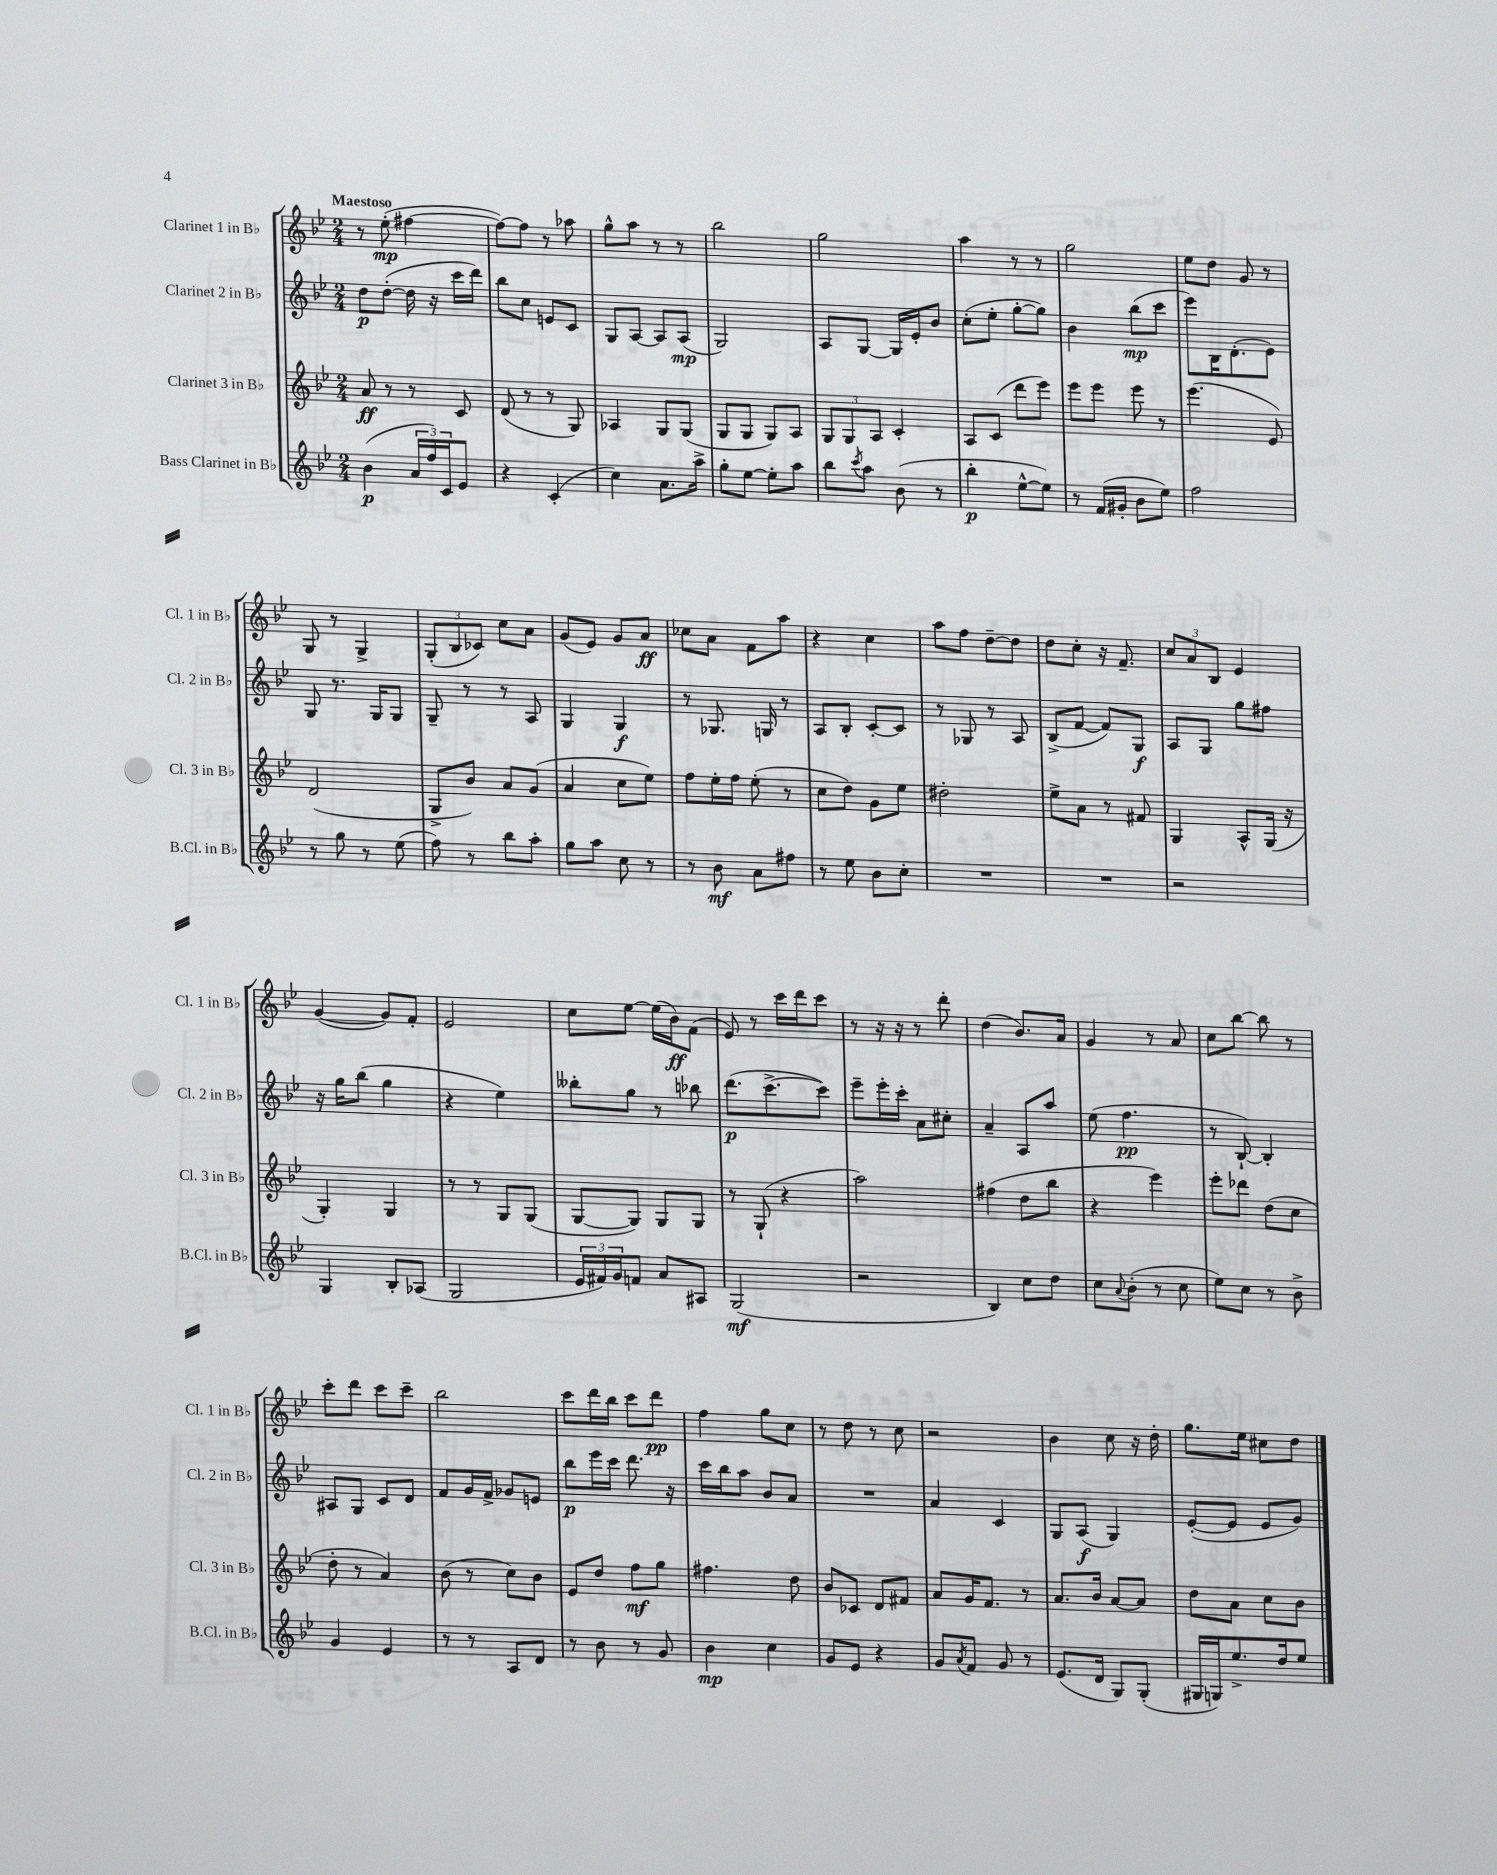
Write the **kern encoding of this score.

**kern	**kern	**kern	**kern
*staff4	*staff3	*staff2	*staff1
*clefG2	*clefG2	*clefG2	*clefG2
*k[b-e-]	*k[b-e-]	*k[b-e-]	*k[b-e-]
*M2/4	*M2/4	*M2/4	*M2/4
(4b-\	8a/	8dd\L	8r
.	8r	([8dd'\J	(8ee-'\
24a/LL	8r	16dd\]	[4ff#\
24ff/)	.	.	.
.	.	16r	.
24c/J	.	.	.
8e-/J	8c/	16ccc\LL	.
.	.	16ddd\JJ)	.
=	=	=	=
4r	(8d/	8bb-\L	8ff#\_L)
.	8r	8cc\J	8ff#\]J
(4c'/	8r	8e/L	8r
.	8G/)	8c/J	8aa-\
=	=	=	=
4cc\)	4A-/	8G/L	8gg^^\L
.	.	[8A/J	8aa\J
8.a\L	8G/L	8A/]L	8r
.	(8G/J	(8A/J	8r
16aa^\Jk	.	.	.
=	=	=	=
8gg'\L	8G/L	2G/)	2bb-\
[8ee-\J	8G/J	.	.
8ee-'\]L	8G/L)	.	.
8aa\J	8A/J	.	.
=	=	=	=
8bb-\L	12G/L	8A/L	2gg\
.	12G/	.	.
8qccc/	.	.	.
8aa\J	.	[8G/J	.
.	12A/J	.	.
(8b-\	4c'/	16G/]LL	.
.	.	16e-'/J	.
8r	.	8b-/J	.
=	=	=	=
4bb-'\	8A/L	(8cc'\L	4aa\
.	(8c/J	8ee-'\J	.
[8ee-^^\L	8ddd\L	[8gg'\L	8r
8ee-\]J)	8eee-\J)	8gg\]J)	8r
=	=	=	=
8r	8eee-\L	4b-\	2gg\
(16f/LL	8eee-\J	.	.
16g#'/JJ	.	.	.
8b-\L	8eee-\	(8bb-\L	.
8ee-\J)	8r	8ccc\J	.
=	=	=	=
2ff\	(4.eee-\	8eee-\L)	8ee-\L
.	.	16B-\K	8dd\J
.	.	(8.d'\	.
.	.	.	8g/
.	8e-/)	8e-\J)	8r
=	=	=	=
8r	(2d/	8G/	8G/
8gg\	.	8.r	8r
8r	.	.	4G^/
.	.	16G/LK	.
(8ee-\	.	8G/J	.
=	=	=	=
8ff\)	8G^/L	8G~/	(12G'/L
.	.	.	12B-/
8r	8b-/J)	8r	.
.	.	.	12c-/J)
8bb-\L	8a/L	8r	8cc\L
8aa'\J	(8g/J	8A/	8a\J
=	=	=	=
8gg\L	4a/	4G/	(8g/L
8aa\J	.	.	8e-/J)
8cc\	8cc\L	4G/	8g/L
8r	8ee-\J)	.	8a/J
=	=	=	=
8r	8ff\L	8r	8cc-\L
8b-\	16ee-'\L	8.G-/	8a\J
.	16ff\JJ	.	.
8a\L	(8ee-'\	.	8f\L
.	.	16G/	.
8ff#\J	8r	8r	8aa\J
=	=	=	=
8r	8cc\L	8A/L	4r
8ee-\	8dd\J)	8B-'/J	.
8b-\L	8g\L	[8c'/L	4cc\
8cc'\J	8ee-\J	8c/]J	.
=	=	=	=
2r	2dd#'\	8r	8aa\L
.	.	8G-/	8ff\J
.	.	8r	[8dd~\L
.	.	8A/	8dd\]J
=	=	=	=
2r	8ee-^\L	(8B-^/L	8dd\L
.	8a\J	[8f/J	8cc'\J
.	8r	8f/]L)	16r
.	.	.	8.f~/
.	8f#/	8G/J	.
=	=	=	=
2r	4G/	8A/L	12cc/L
.	.	.	12a/
.	.	8G/J	.
.	.	.	12B-/J
.	8A^^/L	8gg\L	4e-/
.	(16G/Jk	8ff#\J	.
.	16r	.	.
=	=	=	=
4G/	4G'/)	16r	([4g/
.	.	16gg\LK	.
.	.	(8bb-\J	.
8B-'/L	4G/	4gg\	8g/]L)
(8A-/J	.	.	8f'/J
=	=	=	=
2G/	8r	4r	2e-/
.	8r	.	.
.	8G/L	4ee-\)	.
.	(8G/J	.	.
=	=	=	=
24e-/LL	[8G/L	8bb--'\L	8cc\L
24f#/)	.	.	.
24g/J	.	.	.
8f/J	8G/]J)	8gg\J	[8ee-\J
8a/L	8G/L	8r	(16ee-\]LL
.	.	.	16b-\J)
8A#/J	8G/J	8bb-\	(8f\J
=	=	=	=
(2G/	8r	(8.ddd\L	8e-/)
.	(8G`/	.	8r
.	.	[8.ccc^\	.
.	4r	.	16ccc\LL
.	.	.	16ddd\J
.	.	8ccc\]J)	8ccc\J
=	=	=	=
2r	2aa\)	8eee-~\L	8r
.	.	16eee-'\L	16r
.	.	16ccc'\JJ	16r
.	.	8a\L	8r
.	.	8cc#'\J	8ddd'\
=	=	=	=
4B-/)	(4ff#\	4a~/	(4dd\
8cc\L	8dd\L	8A/L	8.b-/L)
8dd\J	8bb-\J	8aa/J	.
.	.	.	16a/Jk
=	=	=	=
8cc\L	4r	(8ee-\	4g/
8qqa/	.	.	.
(8b-'\J	.	4.ff\	.
8r	4eee-\)	.	8r
8cc\	.	.	8a/
=	=	=	=
8ee-\L)	8eee-'\L	8r	8cc\L
8cc\J	8ddd-\J	[8B-`/)	[8bb-\J
8r	(8dd\L	4B-'/]	8bb-\]
8b-^\	8cc\J	.	8r
=	=	=	=
4g/	8dd'\	8A#/L	8ccc'\L
.	8r	8G/J	8ddd\J
4e-/	4a/)	8c/L	8ccc\L
.	.	8d/J	8ccc~\J
=	=	=	=
8r	(8b-\	8f/L	2bb-\
8r	8r	16g/L	.
.	.	16f^/JJ	.
8A/L	8cc\L)	8g-/L	.
8d/J	8b-\J	8e/J	.
=	=	=	=
8r	8e-/L	8bb-\L	8ccc\L
8b-\	8dd/J	16eee-\L	16ddd\L
.	.	16ccc\JJ	16bb-\JJ
8r	8ff\L	8.ddd\	8ccc\L
8g/	8gg\J	.	8ddd\J
.	.	16r	.
=	=	=	=
4b-\	4.ff#\	16ccc\LL	4ff\
.	.	16bb-\J	.
.	.	8aa\J	.
4cc\	.	8b-/L	8gg\L
.	8dd\	8a/J	8cc\J
=	=	=	=
8g/L	8b-/L	2r	8r
8e-/J	8c-/J	.	8dd\
4r	8d/L	.	8r
.	8f#/J	.	8cc\
=	=	=	=
8g/L	8a/L	4a/	2r
8qa/	.	.	.
8f/J	16g/K	.	.
.	8.f/J	.	.
8g/	.	4c/	.
8r	8r	.	.
=	=	=	=
(8.e-/L	8.a/L	8G/L	4b-\
.	.	(8A/J	.
16d/Jk	16b-/Jk	.	.
8G/L)	[8a/L	4G/)	8cc\
(8G'/J	8a/]J	.	16r
.	.	.	16dd'\
=	=	=	=
16G#/LL	8dd\L	([8e-'/L	8.gg\L
16G/J)	.	.	.
8.ee-^/	8a\J	8e-/]J	.
.	.	.	16ee-\Jk
.	8cc\L	8e-/L	8cc#\L
16dd/k	.	.	.
8ee-/J	8b-\J	8g/J)	8dd\J
==	==	==	==
*-	*-	*-	*-
